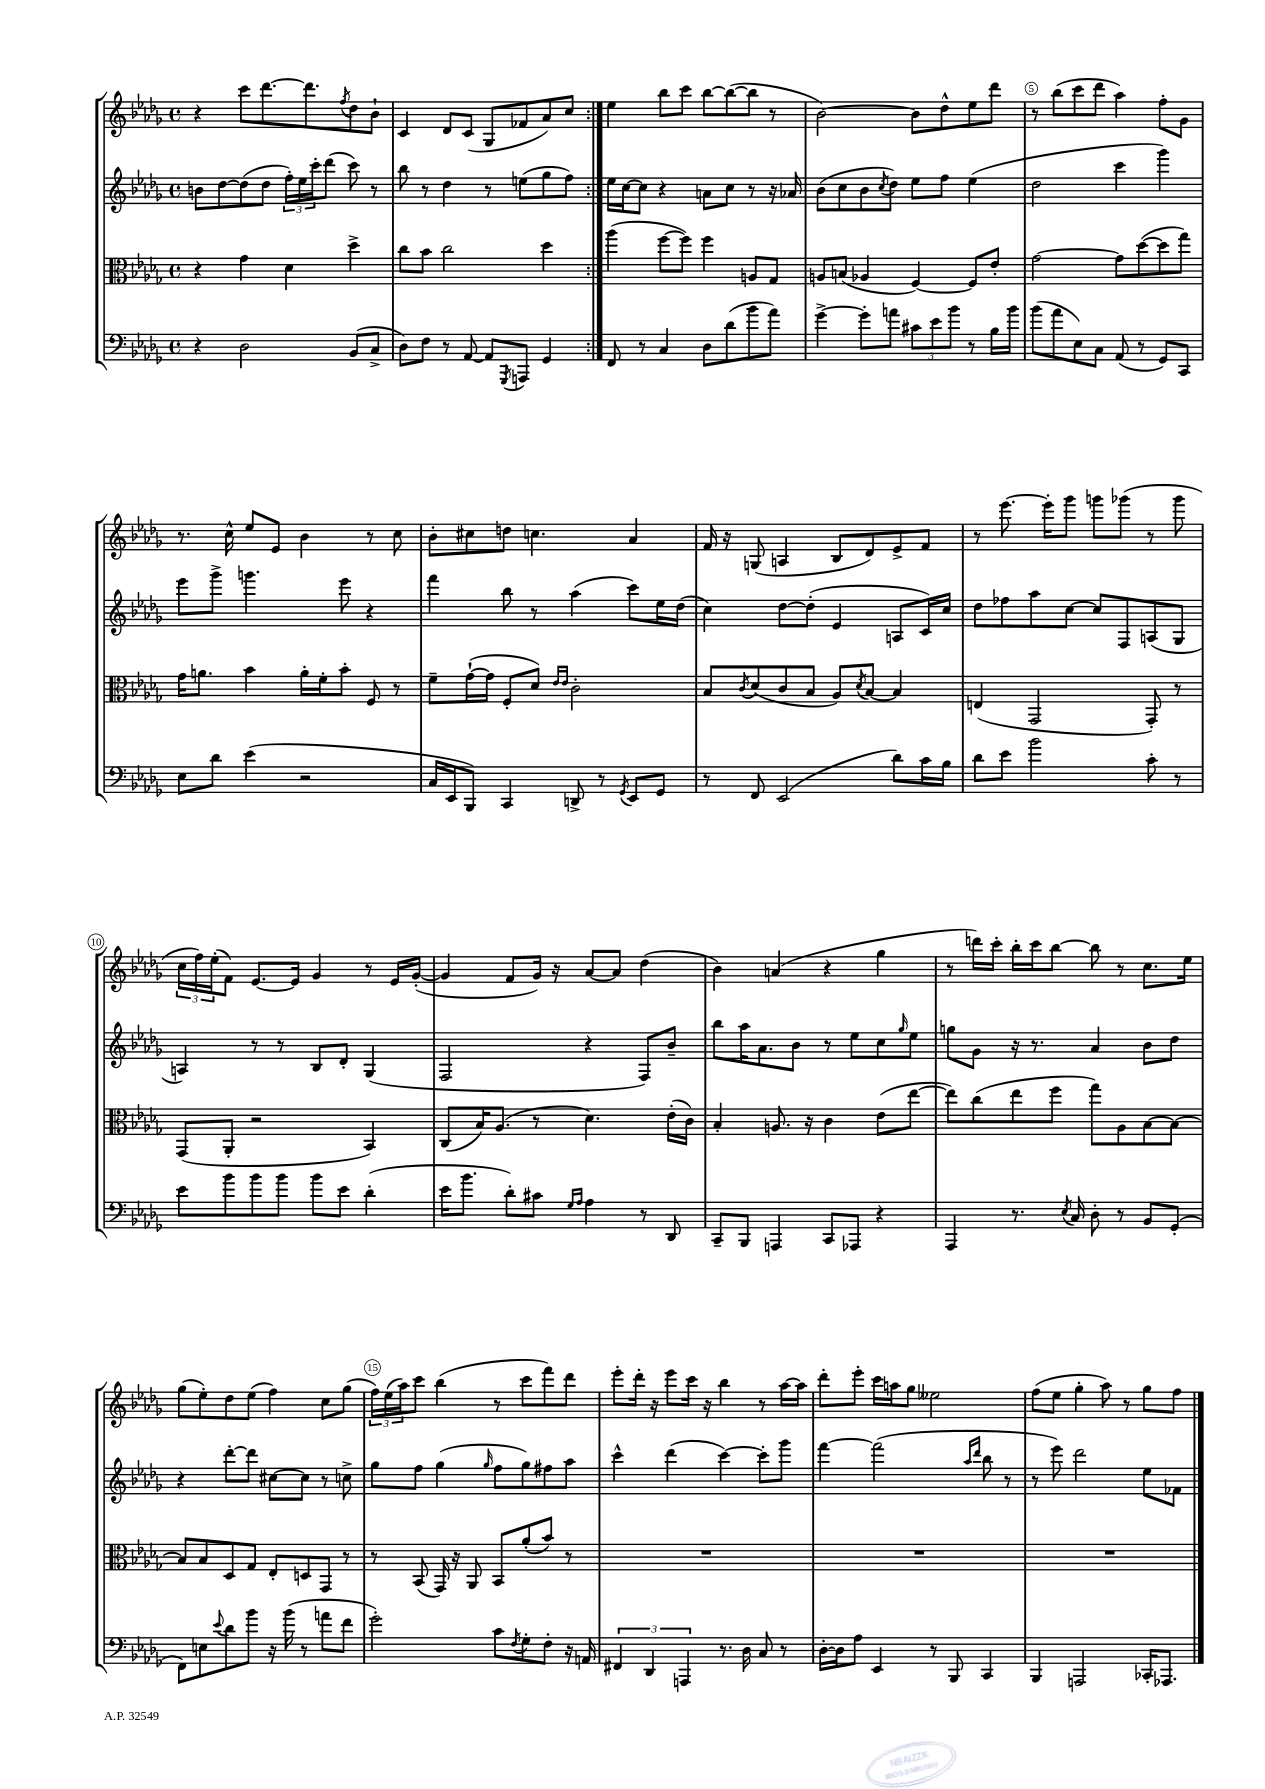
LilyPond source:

<<
\new StaffGroup <<
\new Staff = "s0" {
    \clef treble \key des \major \defaultTimeSignature \time 4/4
    \repeat volta 2 { r4 c'''8 des'''8.~ des'''8. \acciaccatura { f''8 } des''8 bes'8-! |
    c'4 des'8 c'8( ges8 fes'8 aes'8) c''8 | }
    ees''4 bes''8 c'''8 bes''8~ bes''8~( bes''8 r8 |
    bes'2~) bes'8 des''8-^ ees''8 des'''8 |
    r8 bes''8( c'''8 des'''8 aes''4) f''8-. ges'8 |
    r8. c''16-^ ees''8 ees'8 bes'4 r8 c''8 |
    bes'8-. cis''8 d''8 c''4. aes'4 |
    f'16 r16 g8( a4 bes8 des'8) ees'8-> f'8 |
    r8 ees'''8.~ ees'''16-. ges'''8 g'''8 ges'''8( r8 ges'''8 |
    \tuplet 3/2 { c''16 f''16) ees''16-.( } f'8) ees'8.~ ees'16 ges'4 r8 ees'16 ges'16~-.( |
    ges'4 f'8 ges'16) r16 aes'8~ aes'8 des''4( |
    bes'4) a'4( r4 ges''4 |
    r8 d'''16) c'''16-. bes''16-. c'''16 bes''8~ bes''8 r8 c''8. ees''16 |
    ges''8( ees''8-.) des''8 ees''8( f''4) c''8 ges''8( |
    \tuplet 3/2 { f''16) ees''16( aes''16) } c'''8 bes''4( r8 c'''8 f'''8) des'''8 |
    ees'''8-. des'''16-. r16 ees'''8 c'''16 r16 bes''4 r8 aes''16~ aes''16 |
    des'''8-. ees'''8-. c'''16 a''16 ges''8 eeses''2 |
    f''8( ees''8 ges''4-. aes''8) r8 ges''8 f''8 \bar "|." |
}
\new Staff = "s1" {
    \clef treble \key des \major \defaultTimeSignature \time 4/4
    \repeat volta 2 { b'8 des''8~ des''8( des''8 \tuplet 3/2 { f''16-.) ees''16 c'''16-. } des'''8( c'''8) r8 |
    bes''8 r8 des''4 r8 e''8( ges''8 f''8) | }
    ees''16 c''16~ c''8 r4 a'8 c''8 r8 r16 aes'16 |
    bes'8( c''8 bes'8 \acciaccatura { c''8 } des''8) ees''8 f''8 ees''4( |
    des''2 c'''4 ges'''4) |
    ees'''8 ges'''8-> g'''4. ees'''8 r4 |
    f'''4 bes''8 r8 aes''4( c'''8) ees''16 des''16( |
    c''4) des''8~ des''8-.( ees'4 a8 c'16) c''16 |
    des''8 fes''8 aes''8 c''8~ c''8 f8 a8( ges8 |
    a4) r8 r8 bes8 des'8-. ges4( |
    f2 r4 f8) bes'8-- |
    bes''8 aes''16 aes'8. bes'8 r8 ees''8 c''8 \grace { ges''16 } ees''8 |
    g''8 ges'8 r16 r8. aes'4 bes'8 des''8 |
    r4 des'''8~-. des'''8 cis''8~ cis''8 r8 c''8-> |
    ges''8 f''8 ges''4( \grace { ges''16 } f''8 ges''8) fis''8 aes''8 |
    c'''4-^ des'''4( c'''4~) c'''8-. ges'''8 |
    f'''4~ f'''2( \grace { aes''16 des'''16 } bes''8 r8 |
    r8 ees'''8) des'''2 ees''8 fes'8 \bar "|." |
}
\new Staff = "s2" {
    \clef alto \key des \major \defaultTimeSignature \time 4/4
    \repeat volta 2 { r4 ges'4 des'4 des''4-> |
    c''8 bes'8 c''2 des''4 | }
    aes''4( f''8~ f''8) f''4 a8 ges8 |
    a8 b8( aes4 f4~) f8 ees'8-. |
    ges'2~ ges'8 des''8~( des''8 ges''8) |
    ges'16 a'8. bes'4 a'16-. f'16-. bes'8-. f8 r8 |
    f'8-- ges'16~-!( ges'16 f8-. des'8) \grace { ees'16 ees'16 } c'2-. |
    bes8 \acciaccatura { c'8 } des'8( c'8 bes8 aes8) \acciaccatura { des'8 } bes8~ bes4 |
    e4( ges,2 ges,8-.) r8 |
    ges,8( aes,8-. r2 bes,4) |
    c8( bes16) aes8.( r8 des'4.) ees'16-.( c'16) |
    bes4-. a8. r16 c'4 ees'8( ees''8~ |
    ees''8) c''8( ees''8 f''8 ges''8) aes8 bes8~ bes8~ |
    bes8 bes8 des8 ges8 ees8-. d8 ges,8 r8 |
    r8 bes,8( ges,16) r16 aes,8 bes,8 aes'8-.( bes'8) r8 |
    R1 |
    R1 |
    R1 \bar "|." |
}
\new Staff = "s3" {
    \clef bass \key des \major \defaultTimeSignature \time 4/4
    \repeat volta 2 { r4 des2 bes,8( c8-> |
    des8) f8 r8 aes,8~ aes,8 \acciaccatura { ges,,8 } a,,8 ges,4 | }
    f,8 r8 c4 des8 des'8( bes'8 aes'8) |
    ges'4~-> ges'8-. a'8 \tuplet 3/2 { cis'8 ees'8 bes'8 } r8 bes16 bes'16 |
    bes'8( aes'8 ees8) c8 aes,8( r8 ges,8) c,8 |
    ees8 des'8 ees'4( r2 |
    c16 ees,16 bes,,8) c,4 d,8-> r8 \acciaccatura { ges,8 } ees,8 ges,8 |
    r8 f,8 ees,2( des'8) c'16 bes16 |
    des'8 ees'8 bes'2 c'8-. r8 |
    ees'8 bes'8 bes'8 bes'8 bes'8 ees'8 des'4-.( |
    ees'16 bes'8. des'8-.) cis'8 \grace { ges16 aes16 } aes4 r8 des,8 |
    c,8-- bes,,8 a,,4 c,8 aes,,8 r4 |
    aes,,4 r8. \acciaccatura { ees8 } c16 des8-. r8 bes,8 ges,8-.( |
    f,8) e8 \appoggiatura { ees'8 } des'8 bes'8 r16 bes'16( r8 a'8 f'8 |
    ges'2-.) c'8 \acciaccatura { f8 } ges8-. f8-. r16 a,16 |
    \tuplet 3/2 { fis,4 des,4 a,,4 } r8. des16 c8 r8 |
    des16~-. des16 aes8 ees,4 r8 bes,,8 c,4 |
    bes,,4 a,,2 ces,16-. aes,,8. \bar "|." |
}
>>
>>
\layout { \context { \Score \override BarNumber.break-visibility = ##(#f #t #t) barNumberVisibility = #(every-nth-bar-number-visible 5) \override BarNumber.stencil = #(make-stencil-circler 0.1 0.3 ly:text-interface::print) } }
